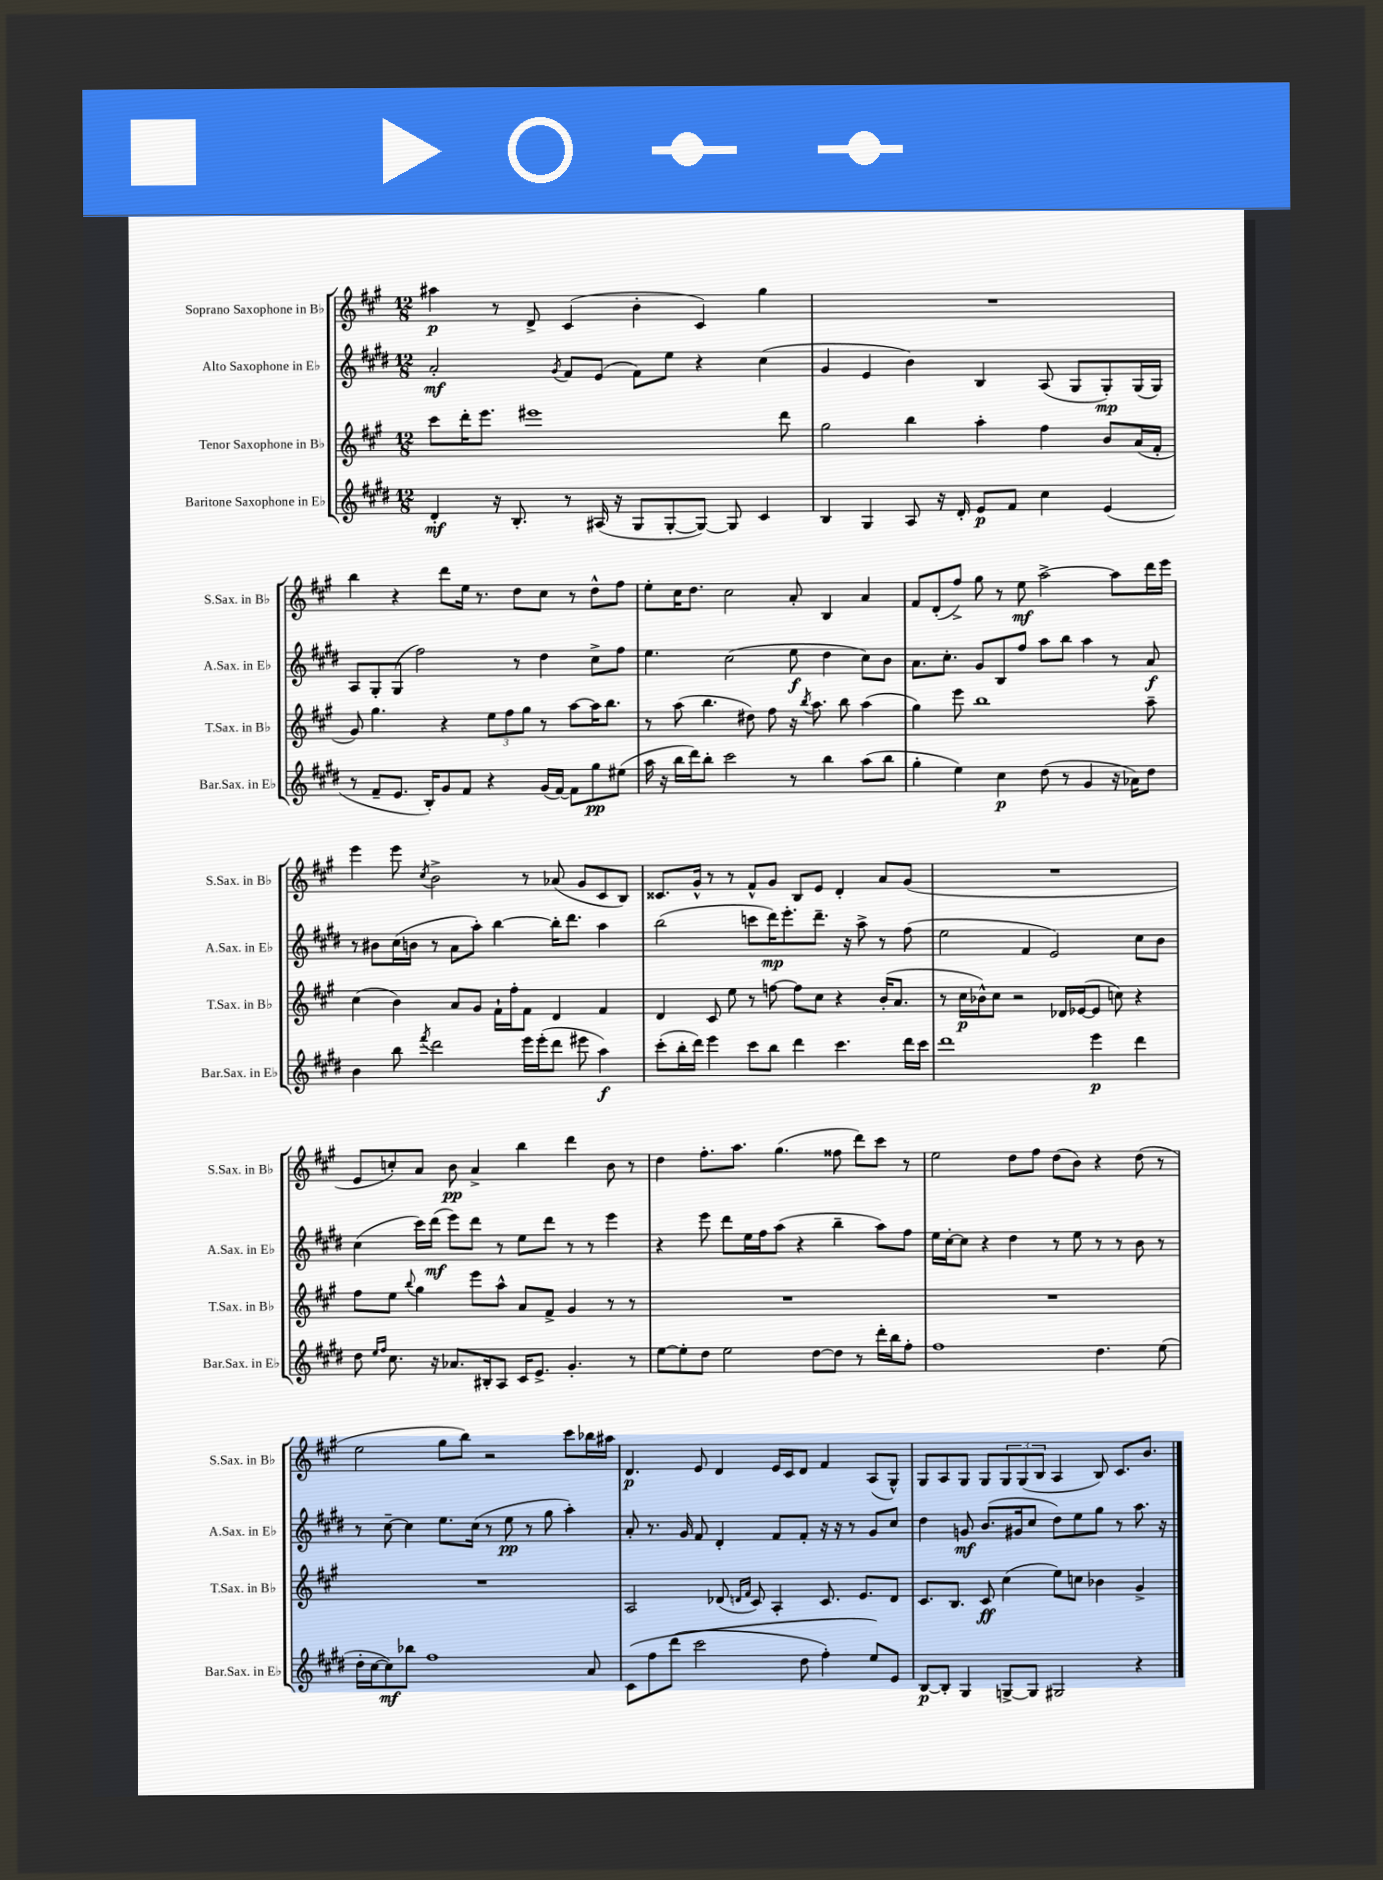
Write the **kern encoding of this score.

**kern	**kern	**kern	**kern
*staff4	*staff3	*staff2	*staff1
*clefG2	*clefG2	*clefG2	*clefG2
*k[f#c#g#d#]	*k[f#c#g#]	*k[f#c#g#d#]	*k[f#c#g#]
*M12/8	*M12/8	*M12/8	*M12/8
4d#'	8ccc#	2a'	4aa#
.	16ddd'	.	.
.	8.eee	.	.
16r	.	.	8r
8.B'	.	.	.
.	1eee#	.	8d^
.	.	8qg#	.
8r	.	8f#	(4c#
(16A#	.	(8e	.
16r	.	.	.
8G#	.	8f#)	4b'
[8G#'	.	8ee	.
8G#_)	.	4r	4c#)
8G#]	.	.	.
4c#	.	(4cc#	4gg#
.	8ddd	.	.
=	=	=	=
4B	2gg#	4g#	1.r
4G#	.	4e	.
8A	4bb	4b)	.
16r	.	.	.
16d#'	.	.	.
8e	4aa'	4B	.
8f#	.	.	.
4cc#	4ff#	(8A	.
.	.	8G#	.
(4e	8b	8G#')	.
.	(16a	(16G#	.
.	16f#'	16G#)	.
=	=	=	=
8r	8g#)	8A	4bb
8f#~	4.gg#	8G#'	.
8.e	.	(8G#	4r
.	.	2ff#)	.
16B')	.	.	.
8g#	4r	.	8ddd
8f#	.	.	16ee
.	.	.	8.r
4r	12ee	.	.
.	12ff#	.	.
.	.	8r	8dd
.	12gg#	.	.
(16g#	8r	4dd#	8cc#
[16f#)	.	.	.
8f#]	[8aa	.	8r
8gg#	16aa]	8cc#^	8dd^^
.	8.bb	.	.
(8ee#	.	8ff#	8ff#
=	=	=	=
16aa	8r	4.ee	8ee'
16r	.	.	.
16bb	(8aa	.	16cc#
16ddd#)	.	.	8.dd
8bb'	4.bb	.	.
2ccc#	.	(2cc#	2cc#
.	8dd#)	.	.
.	8ff#	.	.
8r	16r	8ee	8a'
.	8qbb	.	.
.	8.aa	.	.
4bb	.	4dd#	4B
.	8bb	.	.
(8aa	(4aa	8cc#)	4a
8bb	.	8b	.
=	=	=	=
4gg#'	4gg#)	8.a	8f#
.	.	.	(8d'
.	.	8.cc#'	.
4ee)	8eee	.	8ff#^)
.	1bb	8g#	8gg#
4cc#	.	8B	8r
.	.	8ff#	8ee
(8dd#	.	8aa	[2aa^
8r	.	8bb	.
4g#	.	4aa	.
16r	.	8r	8aa]
16a-)	.	.	.
8dd#	8aa~	8a	16ddd
.	.	.	16eee
=	=	=	=
4b	(4cc#	8r	4eee
.	.	8b#	.
8bb	4b)	(16cc#	8eee
.	.	16b	.
8qfff#	.	.	8qcc#
2ddd#	.	8r	2b^
.	8a	8a	.
.	8g#	8aa')	.
.	16f#`	[4bb	.
.	16ff#'	.	.
16eee	8f#	.	8r
(16eee'	.	.	.
8ddd#	4d	16bb']	(8a-
.	.	8.ddd#	.
8eee#	.	.	8g#
4aa)	4f#	4aa	8c#
.	.	.	8B)
=	=	=	=
(8ccc#'	4d	(2bb	8.c##
16bb'	.	.	.
16ddd#)	.	.	16g#^^
4eee	8c#	.	8r
.	8ee	.	8r
8ccc#	8r	8ccc	8f#^^
8bb	[8ff	16ddd#)	8g#
.	.	8.eee'	.
4ddd#	8ff]	.	8B
.	8cc#	8.ddd#~	8e
4.ccc#	4r	.	4d'
.	.	16r	.
.	.	8aa^	.
.	(16b'	8r	8a
.	8.a	.	.
16ddd#	.	(8ff#	(8g#
16ccc#	.	.	.
=	=	=	=
1ddd#	8r	2ee	1.r
.	16cc#	.	.
.	16b-^^)	.	.
.	8cc#	.	.
.	2r	.	.
.	.	4f#	.
.	.	2e)	.
.	16d-	.	.
.	([16e-	.	.
4eee	8e-]	.	.
.	8cc)	.	.
4ddd#	4r	8cc#	.
.	.	8b	.
=	=	=	=
8dd#	8ff#	(4cc#	8e
16qqee	.	.	.
16qqff#	.	.	.
8.cc#	8ee	.	8cc')
.	8qqbb	.	.
.	4gg#	16ccc#)	8a
16r	.	(16ddd#	.
8.a-	.	8eee)	8b
.	8eee	8ddd#	4a^
16B#'	.	.	.
8A	8aa^^	8r	.
16c#	8a	8ee	4bb
8.e^	.	.	.
.	8f#^	8ddd#	.
4.g#'	4g#	8r	4ddd
.	.	8r	.
.	8r	4eee	8b
8r	8r	.	8r
=	=	=	=
[8ee	1.r	4r	4dd
8ee']	.	.	.
8dd#	.	8eee	8.ff#'
2ee	.	8ddd#	.
.	.	.	8.aa
.	.	16ee	.
.	.	16ff#	.
.	.	(8aa	(4.gg#
.	.	4r	.
[8dd#	.	.	.
8dd#]	.	4bb~	8ff##
8r	.	.	8ddd)
16ddd#'	.	8aa)	8ccc#
16bb	.	.	.
8ff#'	.	8ff#	8r
=	=	=	=
1ff#	1.r	16ee	2ee
.	.	[16cc#'	.
.	.	8cc#]	.
.	.	4r	.
.	.	4dd#	8dd
.	.	.	8ff#
.	.	8r	(8dd
.	.	8ee	8b)
4.dd#	.	8r	4r
.	.	8r	.
.	.	8b	(8dd
(8ee	.	8r	8r
=	=	=	=
16dd#'	1.r	8r	2ee
[16cc#	.	.	.
8cc#])	.	[8cc#~	.
8bb-	.	4cc#]	.
1ff#	.	.	.
.	.	8.ee	8gg#
.	.	.	8bb)
.	.	(16cc#	.
.	.	8r	2r
.	.	8ee	.
.	.	8r	.
.	.	8gg#	.
.	.	4aa')	8ccc#
8a	.	.	16bb-
.	.	.	16aa#
=	=	=	=
&(8c#	2A	8a'	4.d
8ff#	.	8.r	.
(8ddd#	.	.	.
.	.	16g#	.
2ccc#	.	8f#	8e
.	(8d-	4d#'	4d
.	16qqd	.	.
.	16qqf#	.	.
.	8c#)	.	.
.	4A'	8f#	16e
.	.	.	16c#
8dd#	.	8f#'	8d
4ff#')	8.c#	16r	4f#
.	.	16r	.
.	.	8r	.
.	8.e	.	.
8ee&)	.	8g#	(8A
8e	8d	8cc#	8G#^^)
=	=	=	=
[8B	8.c#	4dd#	8G#
8B']	.	.	8A
.	8.B	.	.
4G#	.	8g	8G#
.	8c#	(8.b	8G#
[8G^	(4cc#	.	12G#
.	.	16g#	.
.	.	.	(12G#
8G]	.	8cc#	.
.	.	.	12B
2G#	8ee)	8dd#)	4A
.	8cc	8ee	.
.	4b-	8gg#	8B)
.	.	8r	8.c#
4r	4g#^	8.aa	.
.	.	.	8.b
.	.	16r	.
==	==	==	==
*-	*-	*-	*-
